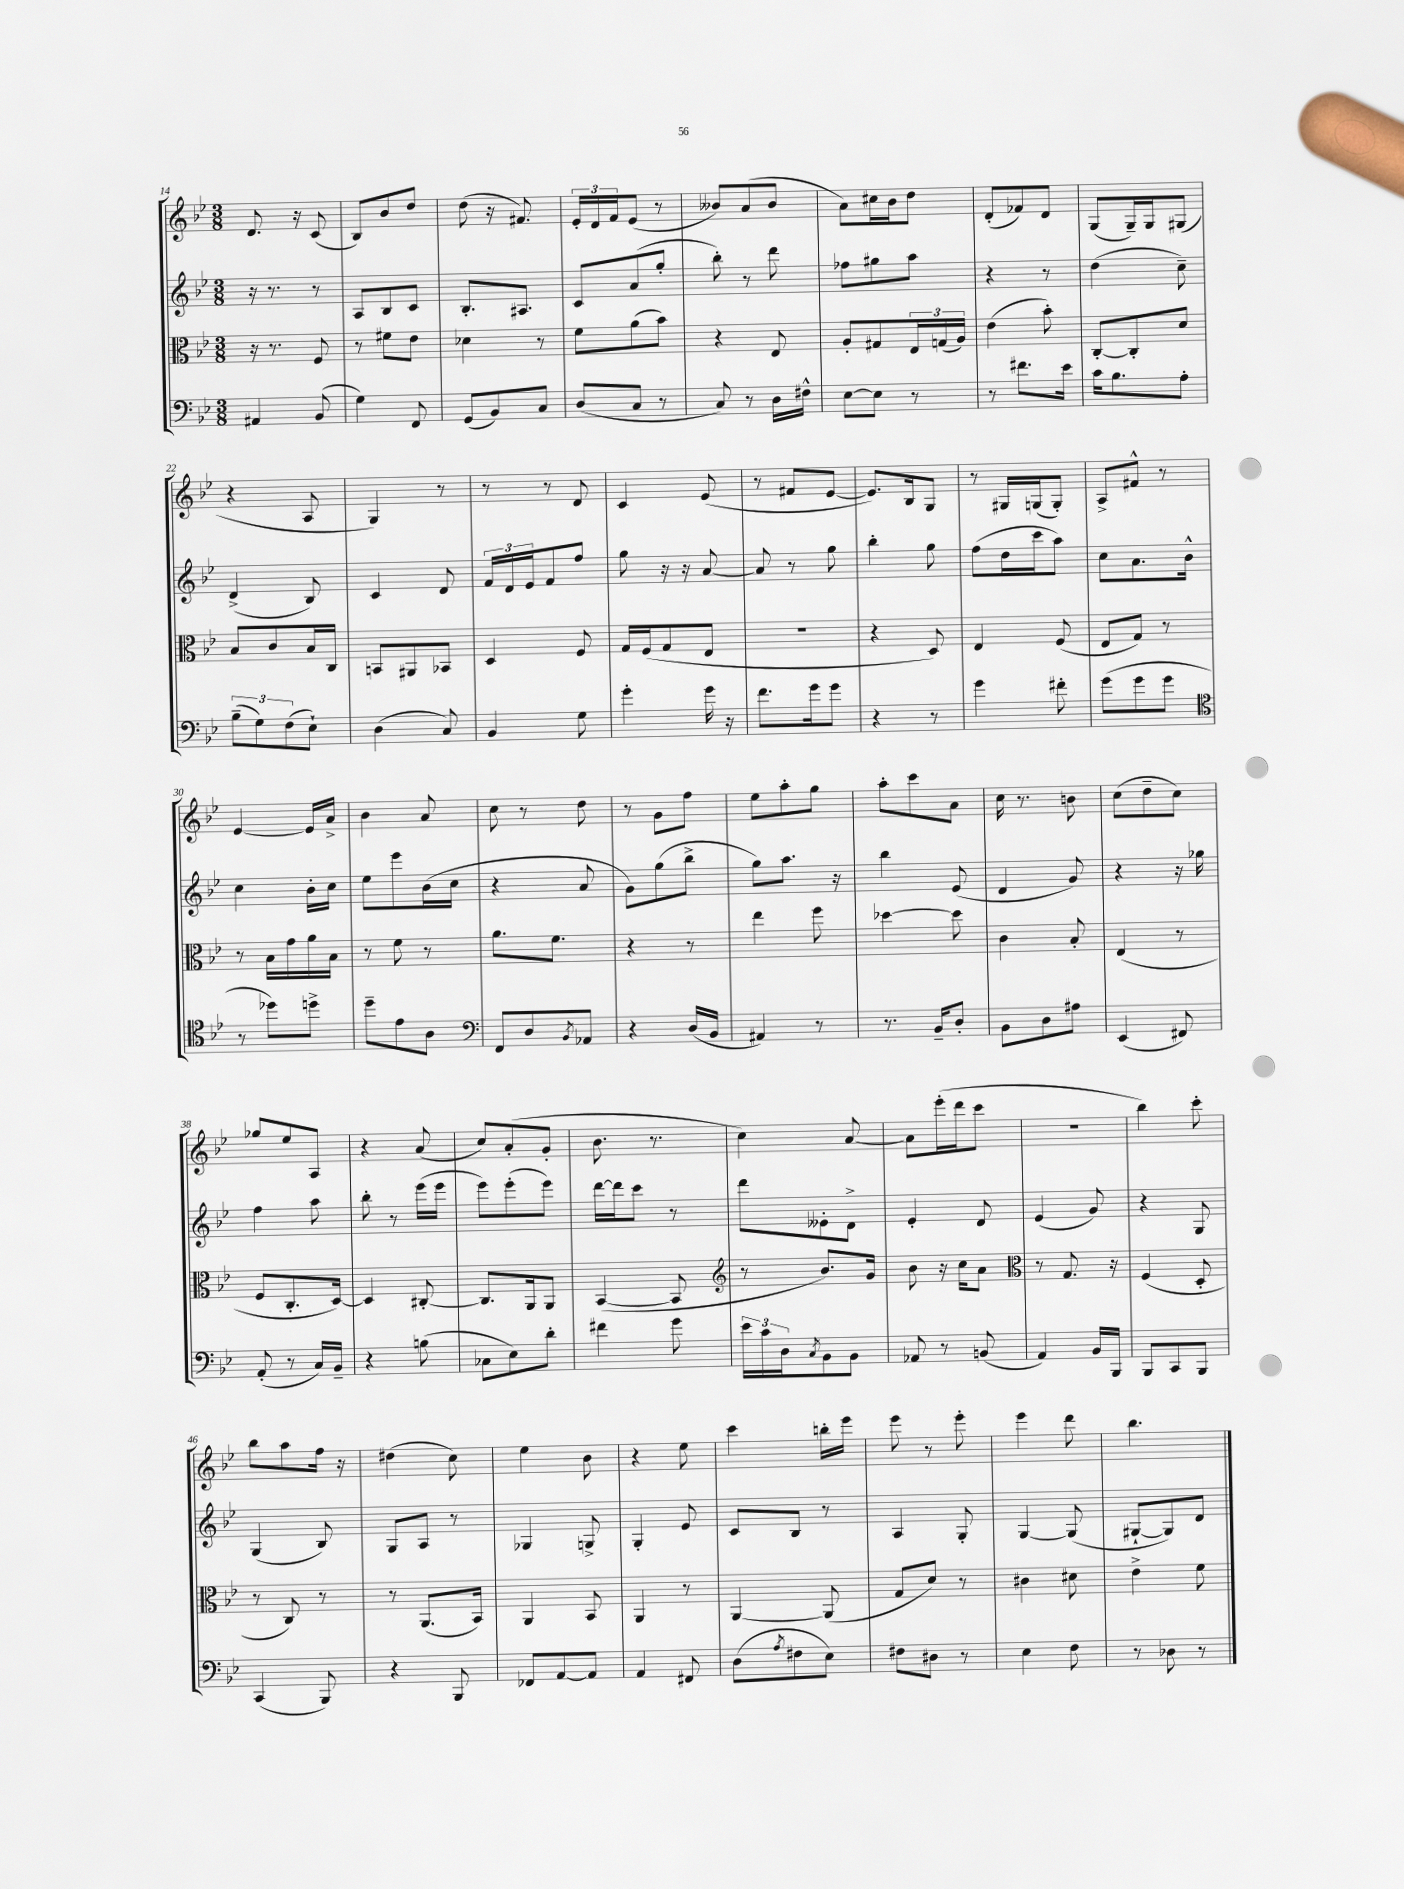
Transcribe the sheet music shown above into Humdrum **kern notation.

**kern	**kern	**kern	**kern
*staff4	*staff3	*staff2	*staff1
*clefF4	*clefC3	*clefG2	*clefG2
*k[b-e-]	*k[b-e-]	*k[b-e-]	*k[b-e-]
*M3/8	*M3/8	*M3/8	*M3/8
4AA#	16r	16r	8.d
.	8.r	8.r	.
.	.	.	16r
(8BB-	8F	8r	(8c
=	=	=	=
4G)	8r	8A	8B-)
.	8f#	8B-	8b-
8FF	8e-	8c	8dd
=	=	=	=
(8GG	4d-	8.B-'	(8dd
8BB-)	.	.	16r
.	.	8.A#	8.f#)
8C	8r	.	.
=	=	=	=
(8D	8f	8c	24e-'
.	.	.	24d
.	.	.	24f
8C	(8a	(8a	(8e-
8r	8b-)	8gg'	8r
=	=	=	=
8C)	4r	8bb-')	8b--)
8r	.	8r	(8a
16D	8E-	8ddd	8b--
16F#^^	.	.	.
=	=	=	=
[8E-	8A'	8ff-	8a)
8E-]	8G#	8gg#	16cc#
.	.	.	16b-
8r	24E-	8aa	8dd
.	(24G	.	.
.	24A)	.	.
=	=	=	=
8r	(4e-	4r	(8d'
8.f#	.	.	8f-)
.	8b-')	8r	8d
16e-	.	.	.
=	=	=	=
16c	[8C'	(4dd	(8G
8.B-	.	.	.
.	8C']	.	16G~)
.	.	.	16G
8A'	8d	8cc~)	(8G#
=	=	=	=
(12B-~	8B-	(4d^	4r
12G)	.	.	.
.	8c	.	.
(12F	.	.	.
8E-`)	16B-	8B-)	8A
.	16C	.	.
=	=	=	=
(4D	8BB	4c	4G)
.	8AA#	.	.
8C)	8BB-	8d	8r
=	=	=	=
4BB-	4D	24f	8r
.	.	24d	.
.	.	24e-	.
.	.	8f	8r
8G	8F	8ff	8d
=	=	=	=
4g'	16G	8gg	4c
.	(16F	.	.
.	8G	16r	.
.	.	16r	.
16g	8E-	[8a	(8e-
16r	.	.	.
=	=	=	=
8.f	4.r	8a]	8r
.	.	8r	8f#
16g	.	.	.
8g	.	8gg	[8e-
=	=	=	=
4r	4r	4bb-'	8.e-])
.	.	.	16B-
8r	8D)	8gg	8G
=	=	=	=
4g	4E-	(8ff	8r
.	.	16dd	16G#
.	.	16ccc	(16G
8f#'	(8F	8aa)	8G')
=	=	=	=
(8g	8E-	8cc	8A^
8g	8G)	8.a	8f#^^
8g	8r	.	8r
.	.	16b-^^	.
=	=	=	=
*clefC4	*	*	*
8r	8r	4cc	[4e-
8dd-)	16B-	.	.
.	16g	.	.
8dd^	16a	16b-'	16e-]
.	16B-	16cc	16a^
=	=	=	=
8dd~	8r	8ee-	4b-
8e-	8f	8eee-	.
8A	8r	(16b-	8a
.	.	16cc	.
=	=	=	=
*clefF4	*	*	*
8FF	8.a	4r	8cc
8D	.	.	8r
.	8.f	.	.
8qBB-	.	.	.
8AA-	.	8a	8dd
=	=	=	=
4r	4r	8g)	8r
.	.	(8gg	8g
(16D	8r	8bb-^	8ff
16BB-	.	.	.
=	=	=	=
4AA#)	4ee-	8gg)	8ee-
.	.	8.aa	8aa'
8r	8ff	.	8gg
.	.	16r	.
=	=	=	=
8.r	[4dd-	4bb-	8aa'
.	.	.	8ccc
16BB-~	.	.	.
8D'	8dd-]	(8e-	8a
=	=	=	=
8BB-	4c	4d	16cc
.	.	.	8.r
8D	.	.	.
8A#	8B-'	8g)	8b
=	=	=	=
(4EE-	(4E-	4r	(8cc
.	.	.	8dd~
8FF#)	8r	16r	8cc)
.	.	16gg-	.
=	=	=	=
(8AA'	8F	4ff	8gg-
8r	8.C'	.	8ee-
16C)	.	8aa	8A
16BB-~	[16D)	.	.
=	=	=	=
4r	4D]	8bb-'	4r
.	.	8r	.
(8B	[8C#'	(16eee-	(8a
.	.	16eee-	.
=	=	=	=
8C-	8.C#]	8eee-)	8cc)
8E-)	.	(8eee-'	(8a'
.	16AA	.	.
8d'	8AA	8eee-)	8g'
=	=	=	=
4f#	([4BB-	[16ddd	8.b-
.	.	16ddd]	.
.	.	8ccc	.
.	.	.	8.r
8g	8BB-]	8r	.
=	=	=	=
*	*clefG2	*	*
24e-	8r	8ddd	4cc)
24c	.	.	.
24D	.	.	.
8qC	.	.	.
8BB-	8.b-)	8e--'	.
8BB-	.	8d^	[8a
.	16g	.	.
=	=	=	=
8AA-	8b-	4e-'	8a]
8r	16r	.	(16eee-'
.	16cc	.	16ddd
(8BB	8a	8d	8ccc
=	=	=	=
*	*clefC3	*	*
4AA)	8r	(4e-	4.r
.	8.G	.	.
16BB-	.	8g)	.
16BBB-	16r	.	.
=	=	=	=
8BBB-	(4F	4r	4bb-)
8CC	.	.	.
8BBB-	8D'	8G	8ccc'
=	=	=	=
(4CC	8r	(4G	8bb-
.	8C)	.	8aa
8BBB-)	8r	8B-)	16ff
.	.	.	16r
=	=	=	=
4r	8r	8G	(4dd#
.	(8.AA	8A	.
8BBB-	.	8r	8cc)
.	16BB-)	.	.
=	=	=	=
8FF-	4AA	4G-	4ee-
[8AA	.	.	.
8AA]	8BB-	8G^	8b-
=	=	=	=
4AA	4AA	4G'	4r
8FF#	8r	8e-	8ee-
=	=	=	=
(8D	[4AA	8c	4ccc
8qA	.	.	.
8F#	.	8B-	.
8E-)	(8AA]	8r	16bb'
.	.	.	16eee-
=	=	=	=
8F#	8G	4A	8eee-
8D#	8d)	.	8r
8r	8r	8G'	8eee-'
=	=	=	=
4E-	4c#	[4G	4eee-
8F	8d#	(8G]	8ddd
=	=	=	=
8r	4e-^	[8G#`	4.bb-
8D-	.	8G#])	.
8r	8f	8d	.
==	==	==	==
*-	*-	*-	*-
